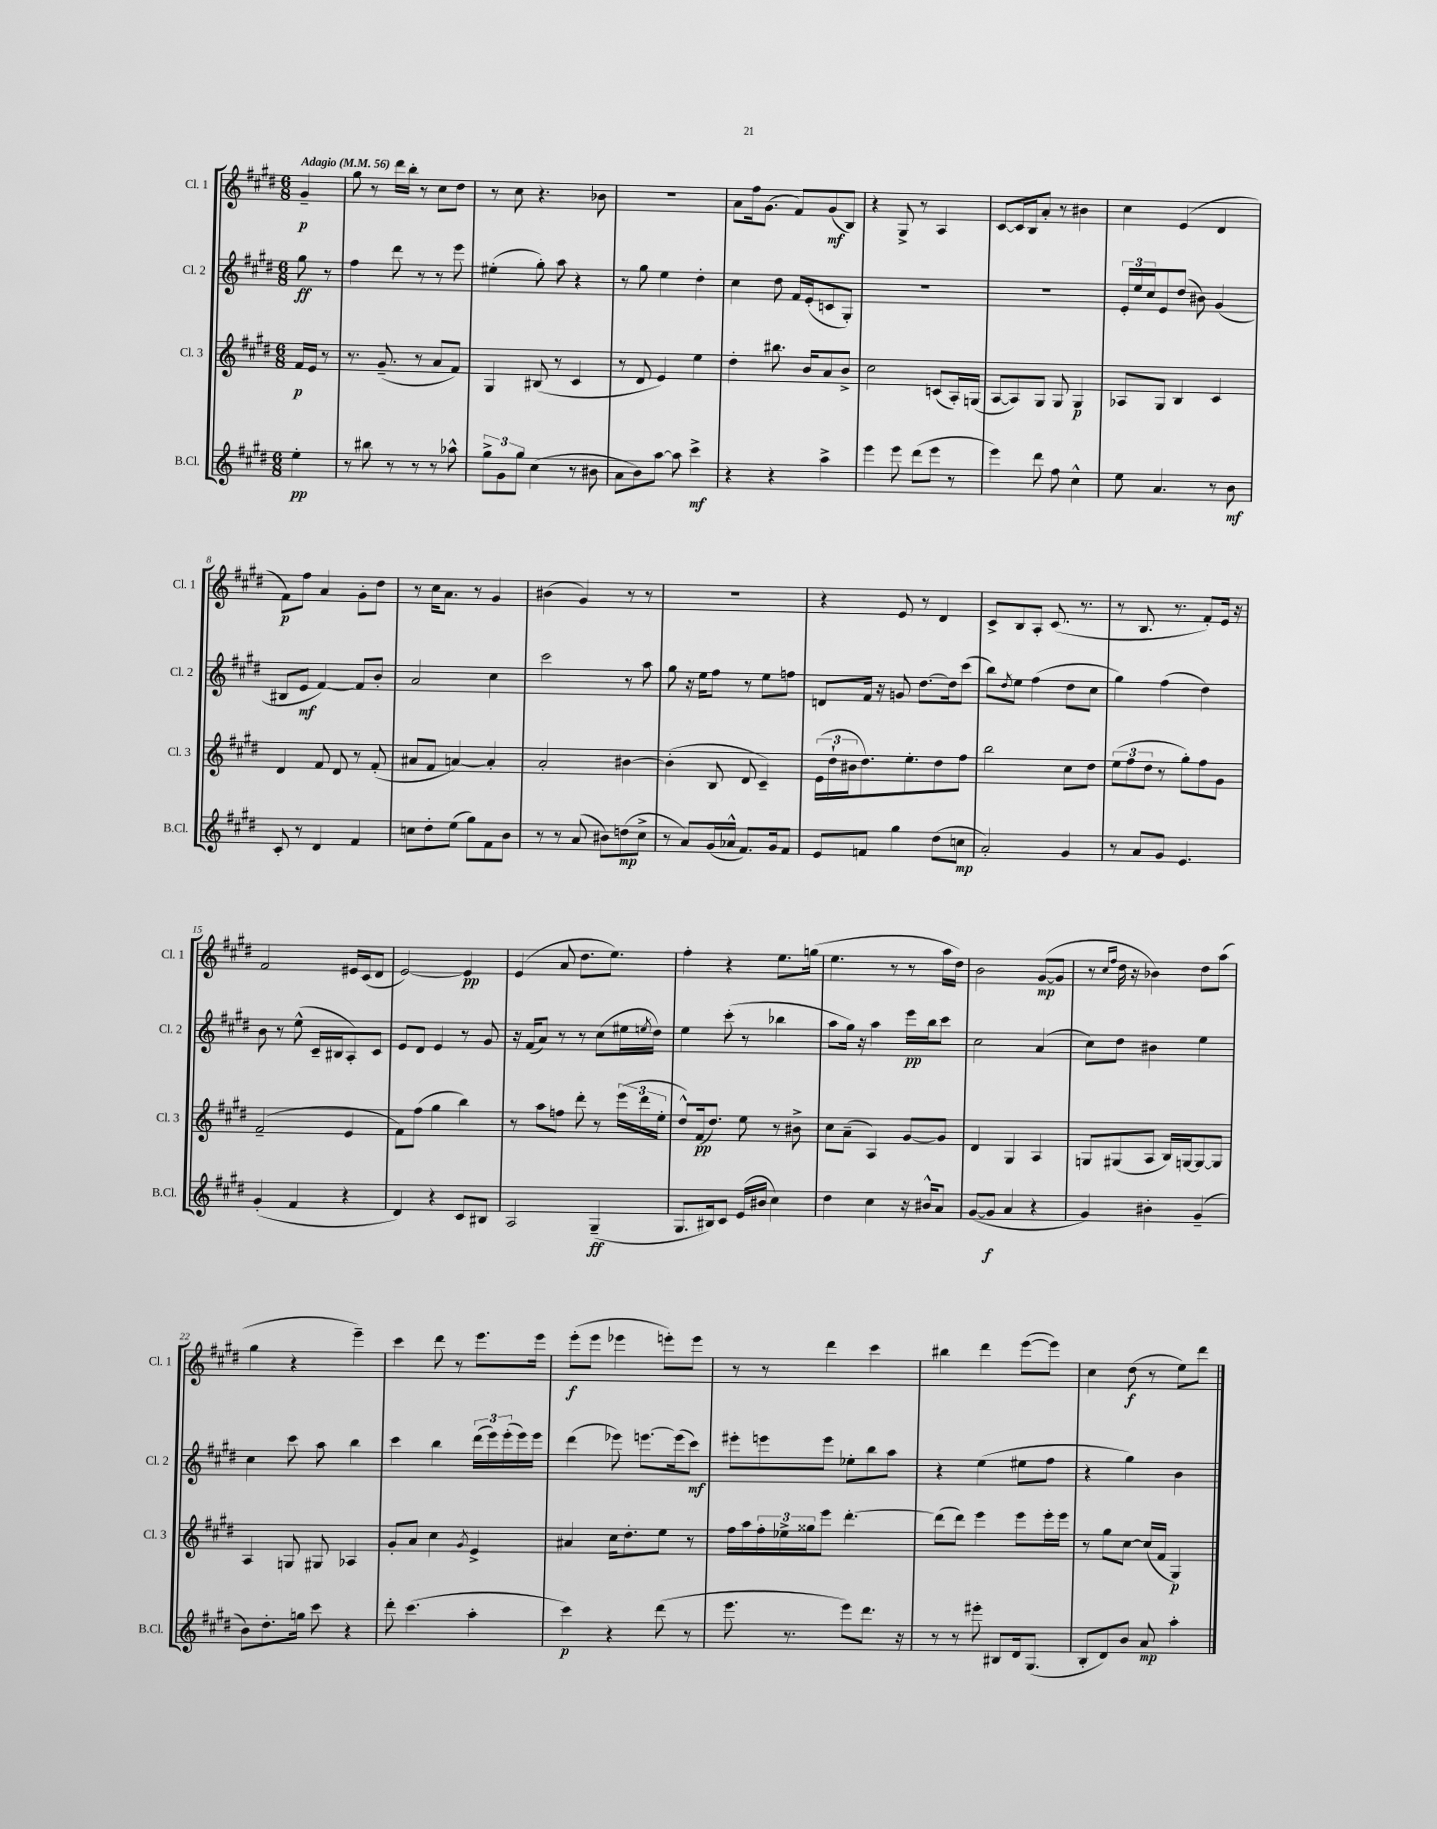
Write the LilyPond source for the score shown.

<<
\new StaffGroup <<
\new Staff = "s0" \with { instrumentName = "Cl. 1" shortInstrumentName = "Cl. 1" } {
    \clef treble \key e \major \numericTimeSignature \time 6/8 \partial 4 \tempo "Adagio" 4 = 56
    gis'4--\p |
    gis''8 r8 dis'''16 b''16-. r8 cis''8 dis''8 |
    r8 cis''8 r4. bes'8 |
    R2. |
    a'8 fis''16 gis'8.( fis'8) gis'8\mf( b8) |
    r4 gis8-> r8 a4 |
    cis'8~ cis'16 b16 a'8-. r8 bis'4 |
    cis''4 e'4( dis'4 |
    fis'8\p) fis''8 a'4 gis'8-. dis''8 |
    r8 cis''16 a'8. r8 gis'4 |
    bis'4( gis'4) r8 r8 |
    R2. |
    r4 e'8 r8 dis'4 |
    cis'8-> b8 a8-. cis'8.( r8. |
    r8 b8. r8. fis'8-.) e'16 r16 |
    fis'2 eis'16 cis'16( dis'8 |
    e'2~) e'4\pp |
    e'4( a'8 dis''8. e''8.) |
    fis''4-. r4 e''8. g''16( |
    e''4. r8 r8 a''16 dis''16) |
    b'2 gis'8~\mp( gis'8 |
    r8 \grace { cis''16 fis''16 } dis''16 r16 bes'4) dis''8 a''8( |
    gis''4 r4 e'''4--) |
    cis'''4 dis'''8 r8 e'''8. e'''16 |
    e'''8-.\f( e'''8 ees'''4 e'''8-.) e'''8 |
    r8 r8 dis'''4 cis'''4 |
    bis''4 dis'''4 e'''8~( e'''8) |
    cis''4 dis''8\f( r8 e''8) dis'''8 \bar "|." |
}
\new Staff = "s1" \with { instrumentName = "Cl. 2" shortInstrumentName = "Cl. 2" } {
    \clef treble \key e \major \numericTimeSignature \time 6/8 \partial 4
    gis''8\ff r8 |
    fis''4 dis'''8 r8 r8 e'''8 |
    eis''4-.( gis''8-.) a''8 r4 |
    r8 gis''8 e''4 dis''4-. |
    cis''4 dis''8 fis'16 e'16-.( c'8 gis8-.) |
    R2. |
    R2. |
    \tuplet 3/2 { e'16-. e''16 cis''16 } e'8 dis''8( bis'8) gis'4( |
    bis8 e'8\mf fis'4~) fis'8 b'8-. |
    a'2 cis''4 |
    cis'''2 r8 a''8 |
    gis''8 r16 e''16 fis''8 r8 e''8 f''8 |
    d'8 fis'16 r16 g'8 dis''8.~ dis''16 cis'''8( |
    b''8) \acciaccatura { dis''8 } e''8 fis''4( dis''8 cis''8 |
    gis''4) fis''4( dis''4) |
    b'8 r8 e''8-^( cis'16-- bis16 a8-.) cis'8 |
    e'8 dis'8 e'4 r8 gis'8 |
    r16 fis'16( a'8) r8 r8 cis''8( eis''16 \acciaccatura { e''8 } dis''16) |
    e''4 cis'''8-.( r8 bes''4 |
    a''8 gis''16) r16 a''4 e'''16\pp b''16 cis'''8 |
    cis''2 a'4( |
    cis''8) dis''8 bis'4 e''4 |
    cis''4 cis'''8 a''8 b''4 |
    cis'''4 b''4 \tuplet 3/2 { dis'''16( e'''16) e'''16-.( } e'''16) e'''16 |
    dis'''4( ees'''8) e'''8.~ e'''16( cis'''8\mf) |
    eis'''8-. e'''8 e'''8 ees''8-. b''8 a''8 |
    r4 e''4( eis''8 fis''8 |
    r4 gis''4) b'4 \bar "|." |
}
\new Staff = "s2" \with { instrumentName = "Cl. 3" shortInstrumentName = "Cl. 3" } {
    \clef treble \key e \major \numericTimeSignature \time 6/8 \partial 4
    fis'16\p e'16 r8 |
    r8. gis'8.--( r8 a'8 fis'8) |
    gis4 bis8( r8 cis'4 |
    r8 dis'8 e'4) e''4 |
    dis''4-. bis''8. b'16 a'8 b'8-> |
    cis''2 c'8( a16-.) g16( |
    a8~ a8) gis8 gis8 gis4\p |
    aes8 gis8 b4 cis'4 |
    dis'4 fis'8 dis'8 r8 fis'8-.( |
    ais'8 fis'8 a'4~) a'4-. |
    a'2-. bis'4~ |
    bis'4-.( b8 dis'8 cis'4--) |
    \tuplet 3/2 { e'16( dis''16-! bis'16 } dis''8.) e''8.-. dis''8 fis''8 |
    b''2 cis''8 dis''8 |
    \tuplet 3/2 { e''8( fis''8 dis''8 } r8 gis''8-.) fis''8 gis'8 |
    fis'2--( e'4 |
    fis'8) fis''8( gis''4 b''4) |
    r8 a''8 f''8 dis'''8-. r8 \tuplet 3/2 { e'''16( dis'''16 e''16-. } |
    dis''8-^) fis'16\pp( dis''8.) e''8 r8 bis'8-> |
    cis''8 a'8--( a4) gis'8~ gis'8 |
    dis'4 gis4 a4 |
    g8 gis8( a8 b16) g16~ g8~ g8 |
    a4 g8 gis8 aes4 |
    gis'8-. a'8 cis''4 \acciaccatura { gis'8 } e'4-> |
    ais'4 cis''16 dis''8.-. e''8 r8 |
    fis''16 a''16 \tuplet 3/2 { fis''16-. ees''16-> gisis''16 } e'''8 dis'''4.~-. |
    dis'''8( dis'''8) e'''4 e'''8 e'''16-. e'''16 |
    r8 gis''8 cis''8~ cis''16( fis'16 gis4\p) \bar "|." |
}
\new Staff = "s3" \with { instrumentName = "B.Cl." shortInstrumentName = "B.Cl." } {
    \clef treble \key e \major \numericTimeSignature \time 6/8 \partial 4
    e''4-.\pp |
    r8 bis''8 r8 r8 r8 aes''8-^ |
    \tuplet 3/2 { gis''8-> gis'8 gis''8 } cis''4( r8 bis'8 |
    a'8 b'8) a''8~ a''8 cis'''4->\mf |
    r4 r4 a''4-> |
    e'''4 e'''8 dis'''8( e'''8 r8 |
    e'''4) dis'''8 fis''8 cis''4-^ |
    e''8 a'4. r8 b'8\mf |
    cis'8-. r8 dis'4 fis'4 |
    c''8 dis''8-. e''8( gis''8) fis'8 b'8 |
    r8 r8 a'8( bis'8) d''8\mp( cis''8-> |
    r8 a'8) gis'16( aes'16-^ fis'8.) gis'16 fis'8 |
    e'8 f'8 gis''4 dis''8( c''8\mp |
    a'2-.) gis'4 |
    r8 a'8 gis'8 e'4. |
    gis'4-.( fis'4 r4 |
    dis'4) r4 cis'8 bis8 |
    a2 gis4--\ff( |
    gis8. bis16) cis'8 e'16( bis'16 cis''4) |
    dis''4 cis''4 r16 bis'16-^ a'8 |
    gis'8~( gis'8\f a'4 r4 |
    gis'4) bis'4-. gis'4--( |
    b'8) dis''8.-. g''16 cis'''8 r4 |
    dis'''8-. cis'''4.( a''4-. |
    cis'''4\p) r4 dis'''8( r8 |
    e'''8. r8. e'''8) dis'''8. r16 |
    r8 r8 eis'''8-. bis8 dis'16 gis8.( |
    b8-. dis'8) b'8 a'8\mp a''4-. \bar "|." |
}
>>
>>
